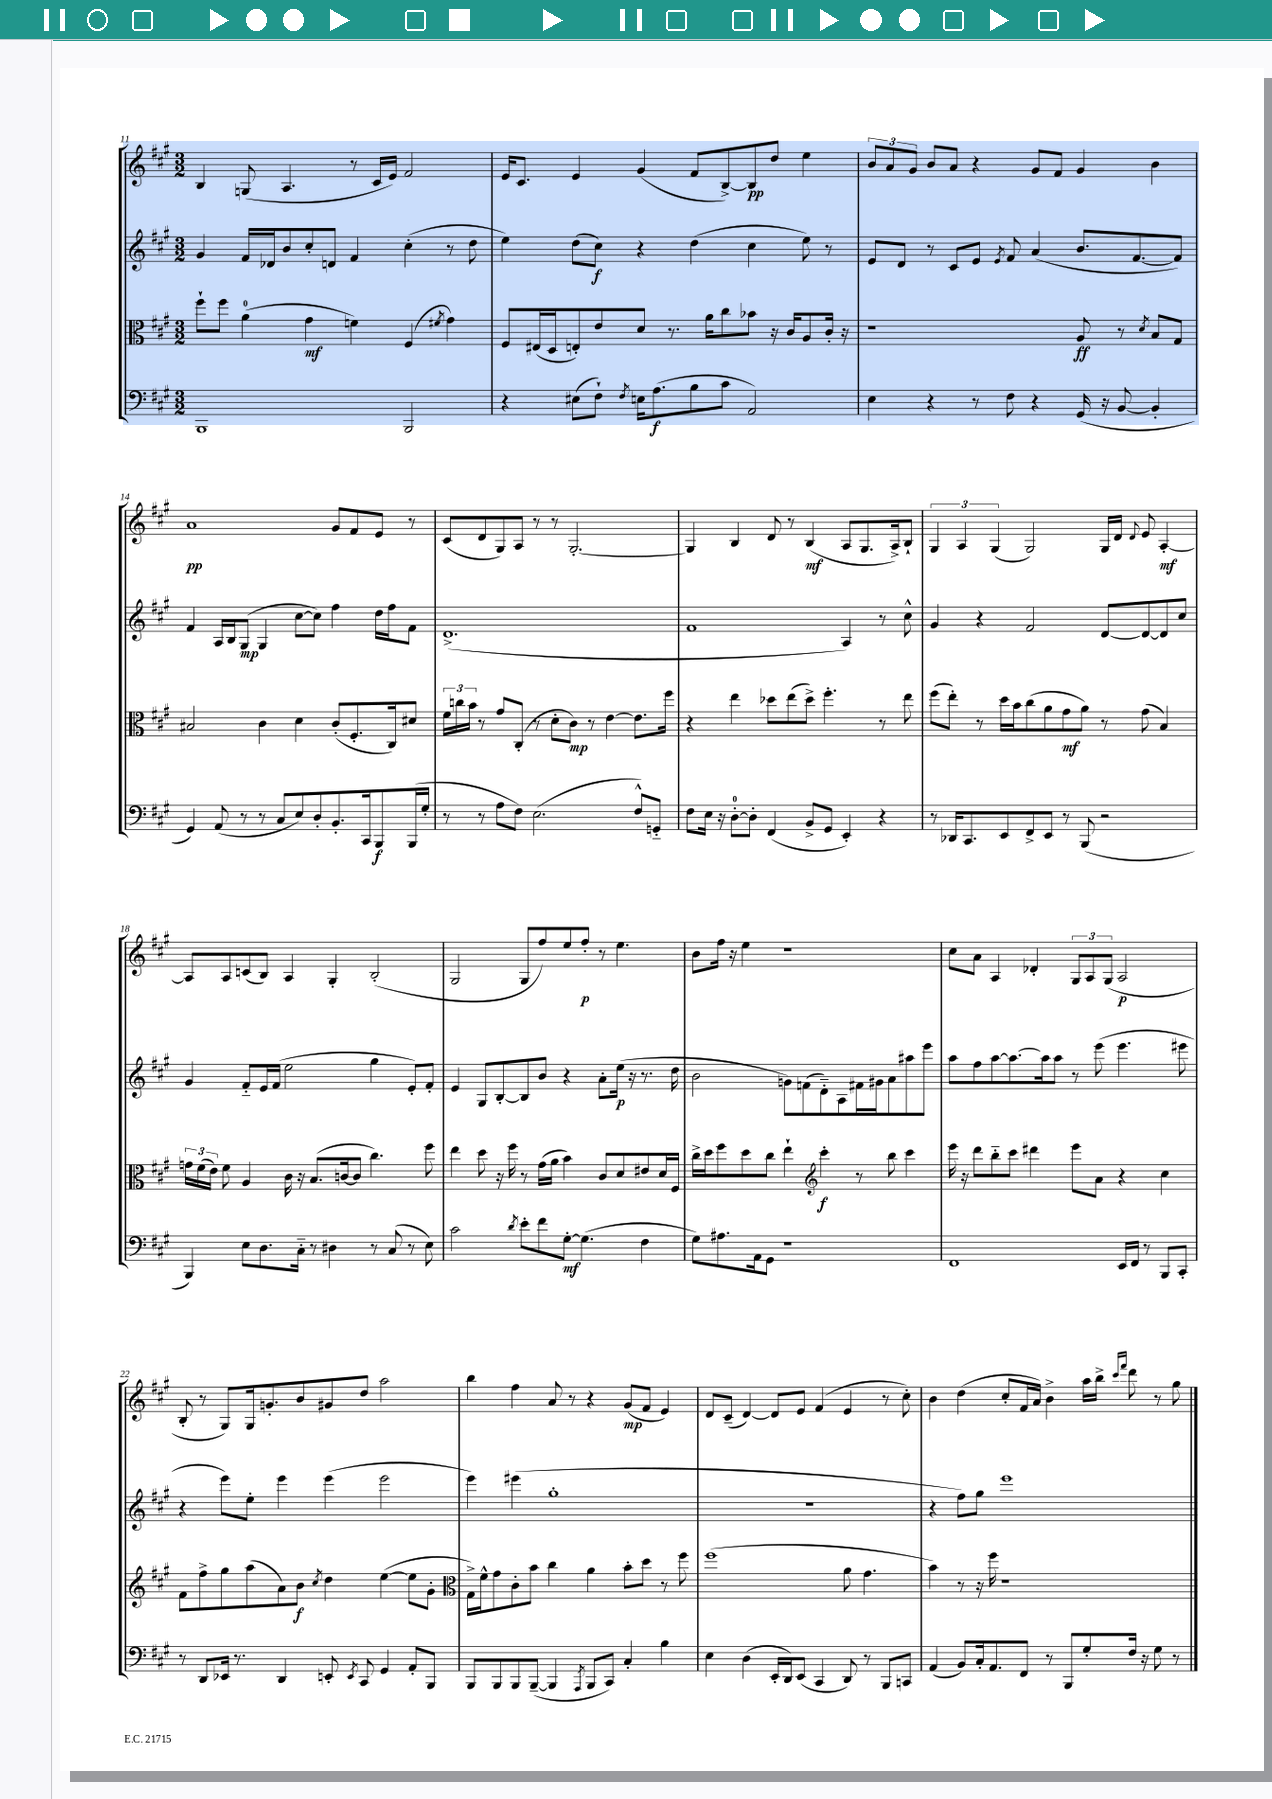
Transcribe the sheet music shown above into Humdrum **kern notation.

**kern	**kern	**kern	**kern
*staff4	*staff3	*staff2	*staff1
*clefF4	*clefC3	*clefG2	*clefG2
*k[f#c#g#]	*k[f#c#g#]	*k[f#c#g#]	*k[f#c#g#]
*M3/2	*M3/2	*M3/2	*M3/2
1BBB	8ff#`	4g#	4B
.	8ff#	.	.
.	(4a	16f#	(8G
.	.	16d-	.
.	.	8b	4.A
.	4g#	8cc#'	.
.	.	8d	.
.	4f)	4f#	8r
.	.	.	16c#
.	.	.	16e)
2BBB	(4F#	(4cc#'	2f#
.	8qf#	.	.
.	4g#)	8r	.
.	.	8dd	.
=	=	=	=
4r	8F#	4ee)	16e
.	.	.	8.c#
.	(16E#	.	.
.	16D	.	.
(8E#	8E')	(8dd	4e
8F#`)	8e	8cc#)	.
8qF#	.	.	.
16E	8d	4r	(4g#
(8.A	.	.	.
.	8.r	.	.
8B	.	(4dd	8f#
.	16a	.	.
8c#	8cc#	.	[8B^)
2AA)	8b-	4cc#	8B]
.	16r	.	8dd
.	16c#	.	.
.	8A	8ee)	4ee
.	16c#'	8r	.
.	16r	.	.
=	=	=	=
4E	1r	8e	12b
.	.	.	12a
.	.	8d	.
.	.	.	12g#
4r	.	8r	8b
.	.	8c#	8a
8r	.	8e	4r
.	.	8qe	.
8F#	.	8f#	.
4r	.	(4a	8g#
.	.	.	8f#
(16GG#	8A	8.b	4g#
16r	.	.	.
[8BB	8r	.	.
.	.	[8.f#	.
.	8qd	.	.
4BB']	8B	.	4b
.	8G#	8f#])	.
=	=	=	=
4GG#)	2B#	4f#	1a
(8AA	.	16A	.
.	.	16B	.
8r	.	(8G#	.
8r	4c#	4G#	.
8C#	.	.	.
8E)	4d	[8cc#	.
8D'	.	8cc#])	.
8.BB'	(8c#'	4ff#	8g#
.	8.F#'	.	8f#
16CC#	.	.	.
8BBB	.	16dd	8e
.	16C#)	16ff#	.
(16BBB	8d#	8f#	8r
16G#'	.	.	.
=	=	=	=
8r	24f#	(1.d^	(8c#
.	24cc	.	.
.	24b	.	.
8r	8r	.	8d
8A	8g#	.	8G#)
8F#)	(8C#'	.	8A
(2.E	8r	.	8r
.	8d'	.	8r
.	8c#)	.	[2.G#'
.	8r	.	.
.	[4e	.	.
8F#^^)	8.e]	.	.
8GG'~	.	.	.
.	16ff#	.	.
=	=	=	=
8F#	4r	1f#	4G#]
16E	.	.	.
16r	.	.	.
[8D'	4ee	.	4B
8D']	.	.	.
(4FF#	8dd-	.	8d
.	(8ee	.	8r
8BB^	8dd-^)	.	(4B
8GG#	4.ff#'	.	.
4EE')	.	4A)	8A
.	.	.	8.G#
4r	8r	8r	.
.	.	.	16A^)
.	8ee	8cc#^^	8B`
=	=	=	=
8r	(8ff#	4g#	6G#
16DD-	8ee')	.	.
.	.	.	6A
8.CC#	.	.	.
.	8r	4r	.
.	.	.	(6G#
8EE	16dd	.	.
.	16b	.	.
8FF#^	(8cc#	2f#	2G#)
8EE	8a	.	.
8r	8g#	.	.
(8BBB	8a)	.	.
2r	8r	[8d	16G#
.	.	.	16d
.	.	.	8qqd
.	(8g#	8d_	8e
.	4B)	8d]	[4A'
.	.	8cc#	.
=	=	=	=
4BBB)	24g	4g#	8A]
.	(24f#	.	.
.	24e)	.	.
.	8f#	.	8A
8E	4A	8f#'~	(8c
8.D	.	16e	8B)
.	.	(16f#	.
.	16c#	2ee	4A
16C#'~	16r	.	.
8r	(8.B	.	.
4D#	.	.	4G#'
.	[16c	.	.
.	8c]	.	.
8r	4.cc#)	4gg#	(2B'
(8C#	.	.	.
8r	.	8e')	.
8E)	8ff#	8f#'	.
=	=	=	=
2c#	4ee	4e	2G#
.	8dd	8G#	.
.	16r	[8B'	.
.	16ff#	.	.
8qd	.	.	.
8e'	8r	8B]	8G#
8f#	(16g#	8b	8ff#)
.	16a	.	.
[8G#'	4b)	4r	8ee
(4.G#]	.	.	8ff#'
.	8c#	8a'	8r
.	8d	(16ee	4.ee
.	.	16r	.
4F#	8e#	8.r	.
.	16d	.	.
.	16F#	16dd	.
=	=	=	=
8G#)	16cc#^	2b	8b
.	16dd	.	.
8.A#	8ff#	.	16ff#
.	.	.	16r
.	8dd	.	4ee
16AA	.	.	.
8GG#	8cc#	.	.
1r	4ee`	8g)	1r
.	.	(8f	.
*	*clefG2	*	*
.	4ccc#'	8d'~)	.
.	.	8A	.
.	8r	16f#	.
.	.	16g#	.
.	8bb	8a	.
.	4ccc#	8aa#	.
.	.	8eee	.
=	=	=	=
1FF#	16eee	8aa	8cc#
.	16r	.	.
.	8ddd	8ff#	8a
.	8bb'~	[8aa	4A
.	8ccc#	8.aa_	.
.	4ddd#	.	4d-'
.	.	16aa]	.
.	.	8aa	.
.	8eee	8r	12G#
.	.	.	12A
.	8a	(8eee	.
.	.	.	(12G#
16EE	4r	4.eee	2A
16FF#	.	.	.
8r	.	.	.
8BBB	4cc#	.	.
8CC#'	.	8eee#	.
=	=	=	=
8r	8f#	4r	8B'
8DD	8ff#^	.	8r
16EE-	8gg#	8eee)	8G#)
8.r	.	.	.
.	(8aa	8ee'	16G#
.	.	.	8.g'
4DD	8a)	4eee	.
.	8b	.	8b
.	8qcc#	.	.
8EE'	4dd	(4eee	8g#
8qEE	.	.	.
8CC#	.	.	8dd
4GG#	([4ee	2eee	2aa
8AA'	8ee]	.	.
8BBB	8g#'	.	.
=	=	=	=
*	*clefC3	*	*
8BBB	16G#^)	4eee)	4bb
.	16f#^^	.	.
8BBB	8g#	.	.
8BBB	8c#'	(4eee#	4ff#
([8BBB~	8b	.	.
4BBB]	4cc#	1gg#'	8a
.	.	.	8r
8qAAA	.	.	.
8BBB	4a	.	4r
8CC#)	.	.	.
4C#'	8b'	.	(8g#
.	8dd	.	8f#
4B	8r	.	4e)
.	8ff#	.	.
=	=	=	=
4E	(1ff#	1.r	8d
.	.	.	(8c#~
(4D	.	.	[4d)
16EE'	.	.	8d]
16DD)	.	.	.
(8EE	.	.	8e
4CC#	.	.	(4f#
8DD)	8a	.	4e
8r	4.g#	.	.
8BBB	.	.	8r
8CC	.	.	8cc#')
=	=	=	=
(4AA	4b)	4r	4b
8BB)	8r	8ff#)	(4dd
16C#'	16r	8gg#	.
8.AA	16ff#	.	.
.	1r	1eee	8cc#'
8FF#	.	.	16f#
.	.	.	16a)
8r	.	.	4b^
8BBB	.	.	.
8G#'	.	.	16aa
.	.	.	16bb^
.	.	.	16qqccc#
.	.	.	16qqfff#
16F#	.	.	8ddd
16r	.	.	.
8G#	.	.	8r
8r	.	.	8gg#
==	==	==	==
*-	*-	*-	*-
